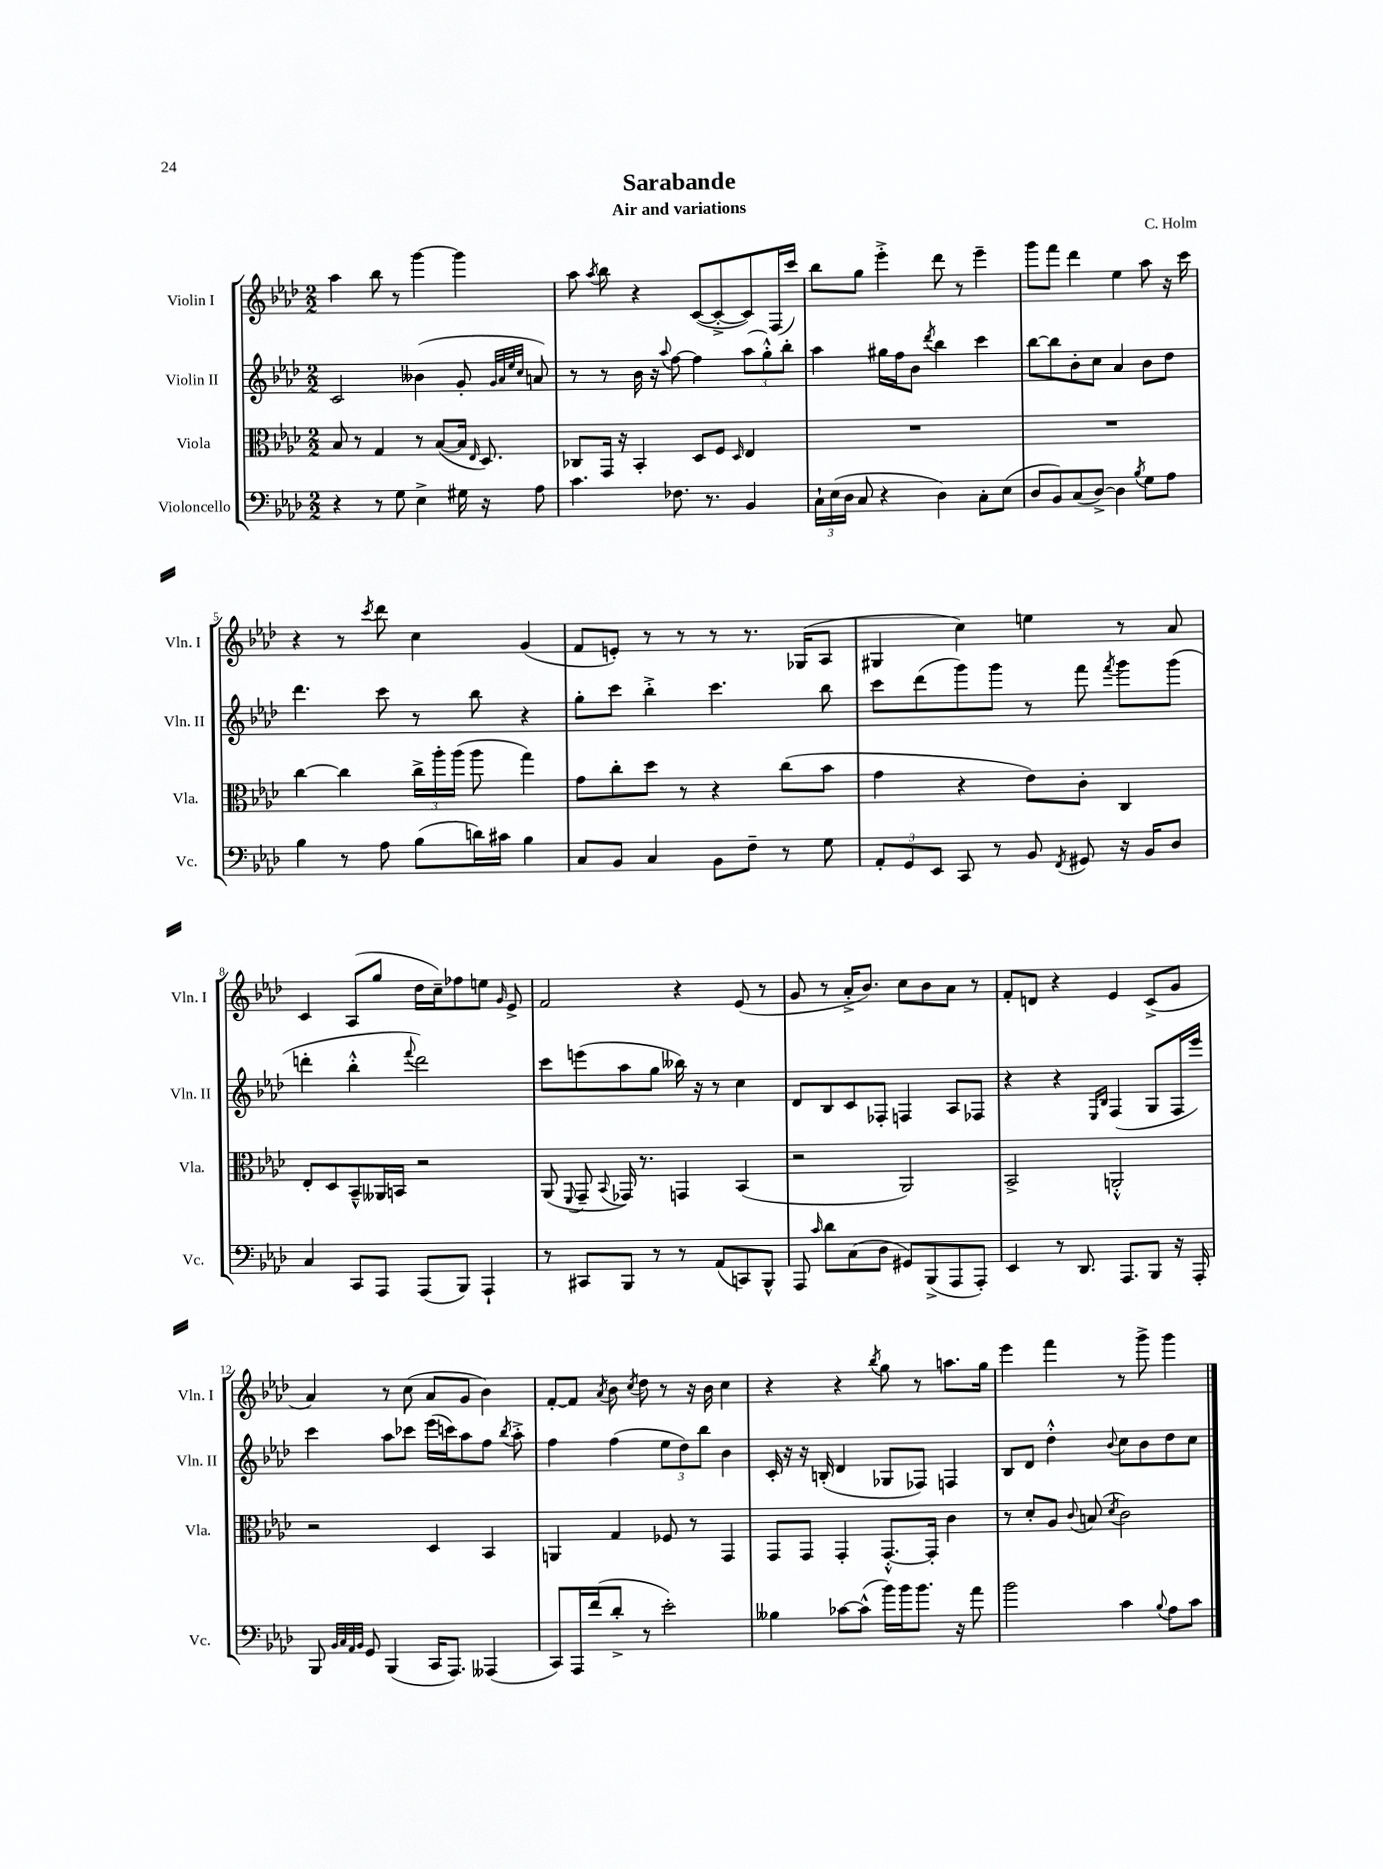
\header { title = "Sarabande" composer = "C. Holm" subtitle = "Air and variations" }
<<
\new StaffGroup <<
\new Staff = "s0" \with { instrumentName = "Violin I" shortInstrumentName = "Vln. I" } {
    \clef treble \key aes \major \numericTimeSignature \time 2/2
    \autoBeamOff aes''4 bes''8 r8 g'''4~ g'''4 |
    aes''8 \acciaccatura { aes''8 } bes''8 r4 c'8[~( c'8~-.-> c'8) f16( c'''16]) |
    bes''8[ g''8] ees'''4-.-> des'''8 r8 ees'''4-- |
    g'''8[ f'''8] des'''4 ees''4 aes''8 r16 c'''16 |
    r4 r8 \acciaccatura { c'''8 } des'''8 c''4 g'4( |
    f'8[ e'8]-.) r8 r8 r8 r8. ges16[( aes8] |
    gis4 c''4) e''4 r8 aes'8 |
    c'4 aes8[( g''8] des''16[ c''16--) fes''8 e''8] \grace { g'16 } ees'8-> |
    f'2 r4 ees'8( r8 |
    g'8 r8 aes'16[-.-> bes'8.]) c''8[ bes'8 aes'8] r8 |
    f'8[-. d'8] r4 ees'4 c'8[->( g'8] |
    aes'4) r8 c''8( aes'8[ g'8] bes'4) |
    f'8[~-. f'8] \acciaccatura { aes'8 } bes'8 \acciaccatura { c''8 } des''8 r8 r16 bes'16 c''4 |
    r4 r4 \acciaccatura { bes''8 } g''8 r8 a''8.[ g''16] |
    ees'''4 f'''4 r8 g'''8-> g'''4 \bar "|." |
}
\new Staff = "s1" \with { instrumentName = "Violin II" shortInstrumentName = "Vln. II" } {
    \clef treble \key aes \major \numericTimeSignature \time 2/2
    \autoBeamOff c'2 beses'4( g'8-. \grace { g'32[ aes'32 ees''32 c''32] } a'8) |
    r8 r8 bes'16 r16 \appoggiatura { aes''8 } f''8~ f''4 \tuplet 3/2 { aes''8[( g''8-.-^) bes''8]-. } |
    aes''4 gis''16[ f''16 bes'8] \acciaccatura { des'''8 } bes''4 c'''4 |
    bes''8[~ bes''8 bes'8-. c''8] aes'4 bes'8[ des''8] |
    des'''4. c'''8 r8 bes''8 r4 |
    g''8[-. c'''8] bes''4-.-> c'''4. bes''8 |
    c'''8[ des'''8( g'''8) g'''8] r8 f'''8 \acciaccatura { f'''8 } g'''8[ g'''8]( |
    d'''4-. bes''4-.-^ \appoggiatura { f'''8 } d'''2) |
    c'''8[ e'''8( aes''8 g''8] beses''16) r16 r8 c''4 |
    des'8[ bes8 c'8 fes8]-. f4 aes8[ fes8] |
    r4 r4 \grace { ees16[ bes16] } f4( g8[ f16 ees'''16]) |
    c'''4 aes''8[ ces'''8] ees'''16[( c'''16) aes''8 f''8] \acciaccatura { bes''8 } aes''8-.-> |
    f''4 f''4( \tuplet 3/2 { ees''8[ des''8) bes''8] } bes'4 |
    c'16-. r16 r16 b16-.( des'4 ges8[ fes8]) f4 |
    bes8[ des'8] des''4-.-^ \appoggiatura { bes'8 } c''8[ bes'8 des''8 c''8] \bar "|." |
}
\new Staff = "s2" \with { instrumentName = "Viola" shortInstrumentName = "Vla." } {
    \clef alto \key aes \major \numericTimeSignature \time 2/2
    \autoBeamOff bes8 r8 g4 r8 bes8[~( bes16] \grace { ees16 } des8.) |
    ces8[ g,16] r16 bes,4-. des8[ f8] \grace { des16 } ees4 |
    R1 |
    R1 |
    c''4~ c''4 \tuplet 3/2 { c''16[-> aes''16-. aes''16]( } aes''8 g''4) |
    g'8[ c''8-. des''8] r8 r4 c''8[( bes'8] |
    g'4 r4 ees'8[) c'8]-. c4 |
    ees8[-. des8 bes,8---^ aeses,16 b,16] r2 |
    aes,8( \appoggiatura { f,8 } g,8-- \appoggiatura { bes,8 } ges,16) r8. g,4 bes,4( |
    r2 aes,2) |
    bes,2-> a,2-.-^ |
    r2 des4 bes,4 |
    a,4 g4 fes8 r8 g,4 |
    g,8[ g,8] g,4-. g,8.[~-.-^ g,16]-. c'4 |
    r8 des'8[-. aes8] \appoggiatura { c'8 } b8( \acciaccatura { des'8 } c'2) \bar "|." |
}
\new Staff = "s3" \with { instrumentName = "Violoncello" shortInstrumentName = "Vc." } {
    \clef bass \key aes \major \numericTimeSignature \time 2/2
    \autoBeamOff r4 r8 g8 ees4-> gis16 r16 aes8 |
    c'4. fes8. r8. bes,4 |
    \tuplet 3/2 { c16[-! ees16( des16] } c8 r4 des4) c8[-. ees8]( |
    des8[ bes,8) c8( des8]~->) des4 \acciaccatura { bes8 } g8[ aes8] |
    bes4 r8 aes8 bes8[( d'16) cis'16] bes4 |
    c8[ bes,8] c4 bes,8[ f8]-- r8 g8 |
    \tuplet 3/2 { aes,8[-. g,8 ees,8] } c,8 r8 bes,8 \acciaccatura { f,8 } gis,8 r16 bes,16[ des8] |
    c4 c,8[ aes,,8] aes,,8[( bes,,8]) aes,,4-! |
    r8 cis,8[ bes,,8] r8 r8 aes,8[( c,8) bes,,8]-^ |
    aes,,8 \grace { c'16 } des'8[ c8( des8] gis,8[) bes,,8->( aes,,8 aes,,8]-.) |
    ees,4 r8 des,8. aes,,8.[ bes,,8] r16 aes,,16-. |
    bes,,8 \grace { bes,32[ c32 aes,32 bes,32] } g,8 bes,,4( c,16[ aes,,8.]) aeses,,4( |
    c,8[) aes,,16 f'16( des'8]-.-> r8 ees'2-.) |
    beses4 ces'8[~ ces'8]-^( bes'16[) bes'16 bes'8.] r16 aes'8 |
    bes'2 c'4 \appoggiatura { bes8 } aes8[ c'8] \bar "|." |
}
>>
>>
